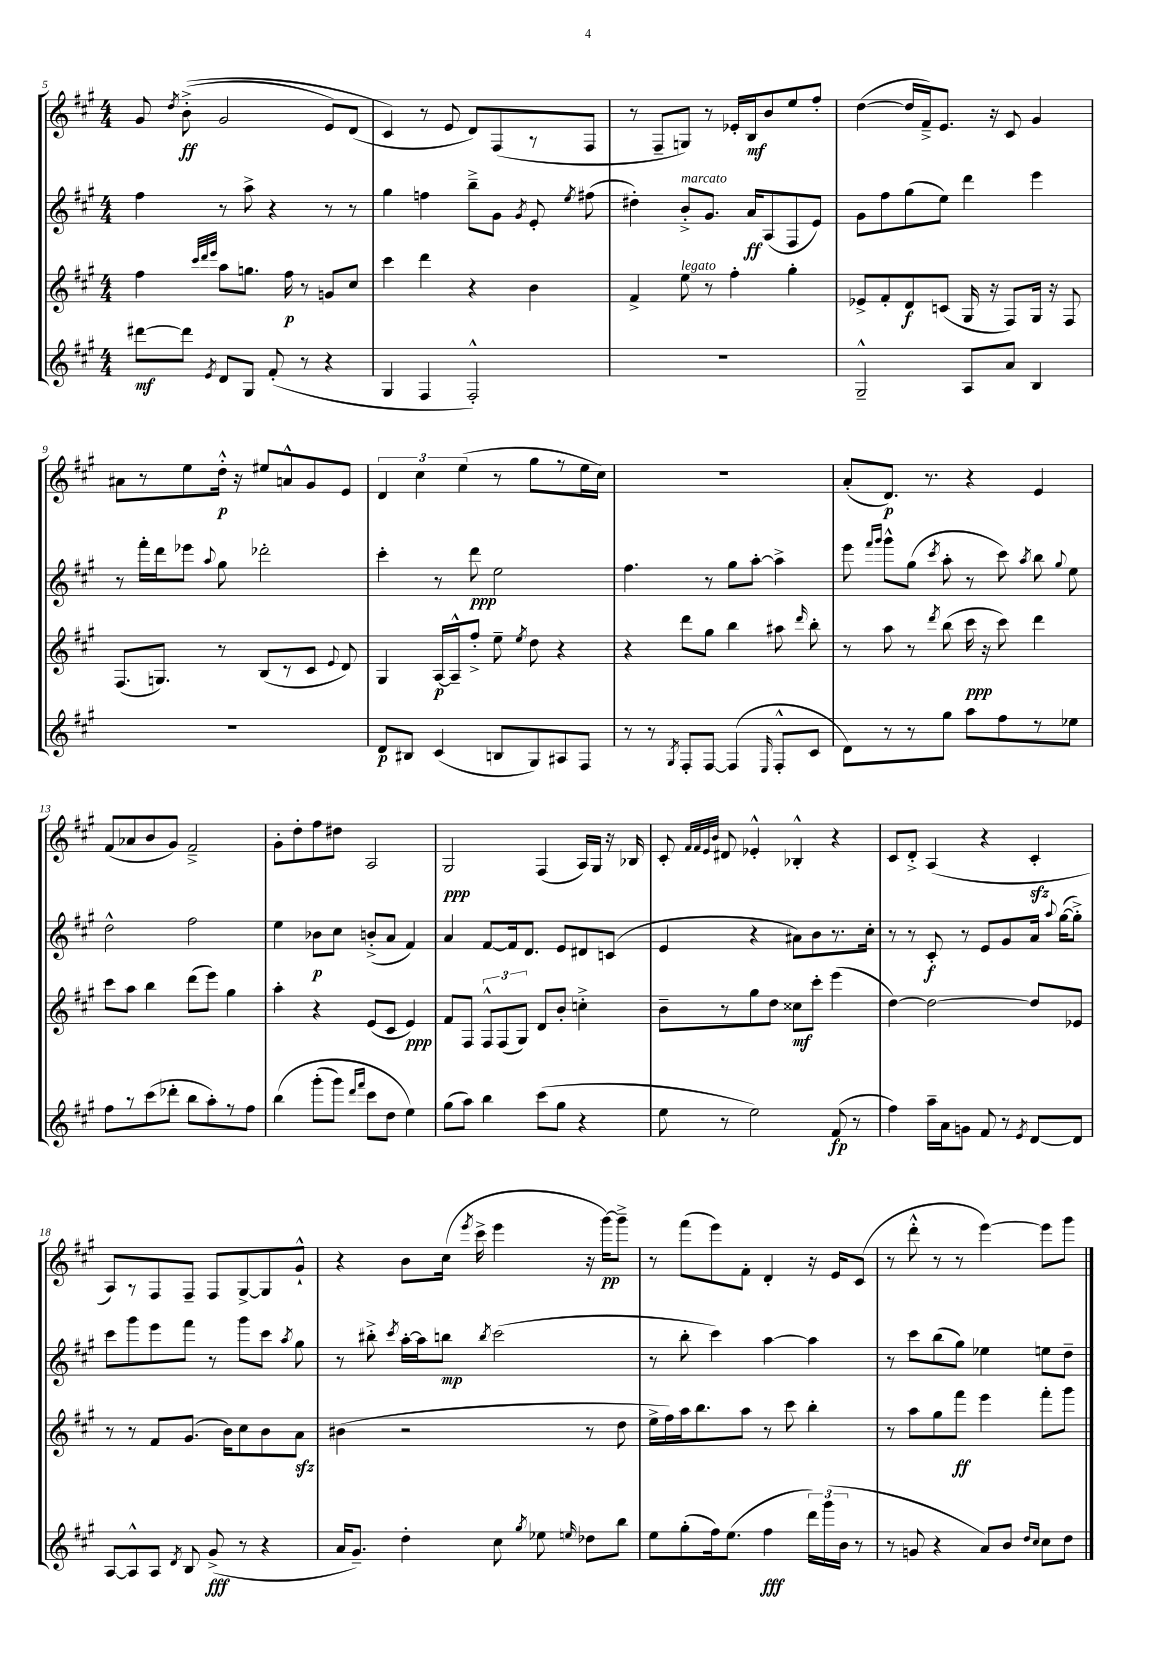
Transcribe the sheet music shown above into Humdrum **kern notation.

**kern	**kern	**kern	**kern
*staff4	*staff3	*staff2	*staff1
*clefG2	*clefG2	*clefG2	*clefG2
*k[f#c#g#]	*k[f#c#g#]	*k[f#c#g#]	*k[f#c#g#]
*M4/4	*M4/4	*M4/4	*M4/4
[8ddd#\L	4ff#\	4ff#\	8g#/
.	.	.	8qdd/
8ddd#\]J	.	.	&((8b'^\
.	32qqccc#/LLL	.	.
.	32qqddd/	.	.
8qe/	32qqeee/JJJ	.	.
8d/L	8aa\L	8r	2g#/
8G#/J	8.gg\J	8aa^\	.
(8f#'/	.	4r	.
.	16ff#\	.	.
8r	8r	.	.
4r	8g/L	8r	8e/L)
.	8cc#/J	8r	(8d/J
=	=	=	=
4G#/	4ccc#\	4gg#\	4c#/&)
4F#/	4ddd\	4ff\	8r
.	.	.	8e/
2F#'^^/)	4r	8bb~^\L	8d/L)
.	.	8g#\J	(8F#/
.	.	8qg#/	.
.	4b\	8e'/	8r
.	.	8qee/	.
.	.	(8ff#\	8F#/J
=	=	=	=
1r	4f#^/	4dd#'\)	8r
.	.	.	8F#~/L
.	8ee\	8b'^/L	8G/J)
.	8r	8.g#/J	8r
.	4ff#'\	.	16e-'/LL
.	.	16a/LK	16B/J
.	.	(8A/	8b/
.	4gg#'\	8F#/	8ee/
.	.	8e/J)	8ff#'/J
=	=	=	=
2G#~^^/	8e-^/L	8g#\L	([4dd\
.	8f#'/	8ff#\	.
.	8d/	(8gg#\	16dd/]LL
.	.	.	16f#~^/J)
.	(8c/J	8ee\J)	8.e/J
8A/L	16G#/	4ddd\	.
.	16r	.	16r
8a/J	8F#/L)	.	8c#/
4B/	16G#/Jk	4eee\	4g#/
.	16r	.	.
.	8F#/	.	.
=	=	=	=
1r	(8.F#/L	8r	8a#\L
.	.	16fff#'\LL	8r
.	8.G/J)	16ddd\J	.
.	.	8eee-\J	8ee\
.	.	8qqaa/	.
.	8r	8gg#\	16dd'^^\Jk
.	.	.	16r
.	(8B/L	2ddd-'\	8ee#/L
.	8r	.	8a^^/
.	8c#/J	.	8g#/
.	8qqe/	.	.
.	8d/)	.	8e/J
=	=	=	=
8d/L	4G#/	4ccc#'\	6d/
8B#/J	.	.	.
.	.	.	6cc#\
(4c#/	[16A/LL	8r	.
.	16A~^^/]J	.	.
.	.	.	(6ee\
.	8ff#'^/J	8ddd\	.
8B/L	8ee~\	2ee\	8r
.	8qee/	.	.
8G#/)	8dd\	.	8gg#\L
8A#/	4r	.	8r
8F#/J	.	.	16ee\L
.	.	.	16cc#\JJ)
=	=	=	=
8r	4r	4.ff#\	1r
8r	.	.	.
8qG#/	.	.	.
8F#'/L	8ddd\L	.	.
[8F#/J	8gg#\J	8r	.
(4F#/]	4bb\	8gg#\L	.
.	.	[8aa'\J	.
16qqE/	.	.	.
8F#'^^/L	8aa#\	4aa^\]	.
.	16qqddd/	.	.
8c#/J	8bb'\	.	.
=	=	=	=
8d\L)	8r	8eee\	(8a'/L
.	.	16qqfff#/LL	.
.	.	16qqggg#/JJ	.
8r	8aa\	8ggg#^^\L	8.d/J)
8r	8r	(8gg#\J	.
.	.	.	8.r
.	8qddd/	8qccc#/	.
8gg#\J	(8bb\	8aa'\	.
8aa\L	16ccc#\	8r	4r
.	16r	.	.
8ff#\	8ccc#\)	8ccc#\)	.
.	.	8qaa/	.
8r	4ddd\	8bb\	4e/
.	.	8qqgg#/	.
8ee-\J	.	8ee\	.
=	=	=	=
8ff#\L	8ccc#\L	2dd^^\	(8f#/L
8r	8aa\J	.	8a-/
(8ccc#\	4bb\	.	8b/
8ddd-'\J	.	.	8g#/J)
8bb\L	(8ddd\L	2ff#\	2f#~^/
8aa'\)	8eee\J)	.	.
8r	4gg#\	.	.
8ff#\J	.	.	.
=	=	=	=
&(4bb\	4aa'\	4ee\	8g#'\L
.	.	.	8dd'\
(8ggg#'\L	4r	8b-\L	8ff#\
8ggg#\J)	.	8cc#\J	8dd#\J
16qqddd/LL	.	.	.
16qqfff#/JJ	.	.	.
8ccc#\L	(8e/L	(8b'^/L	2A/
8dd\J	8c#/J	8a/J	.
4ee\&)	4e/)	4f#/)	.
=	=	=	=
(8gg#\L	8f#/L	4a/	2G#/
8aa\J)	8F#/J	.	.
4bb\	12F#^^/L	[8f#/L	.
.	(12F#/	.	.
.	.	16f#/]k	.
.	12G#/J)	.	.
.	.	8.d/J	.
(8ccc#\L	8d/L	.	(4F#/
8gg#\J	8b'/J	8e/L	.
4r	4cc'^\	8d#/	16A/LL)
.	.	.	16G#/JJ
.	.	(8c/J	16r
.	.	.	16B-/
=	=	=	=
8ee\	8b~\L	4e/	8c#'/
.	.	.	32qqf#/LLL
.	.	.	32qqf#/
.	.	.	32qqe/
.	.	.	32qqb/JJJ
8r	8r	.	8d#/
2ee\)	8gg#\	4r	4e-'^^/
.	8dd\J	.	.
.	8cc##\L	8a#\L)	4B-'^^/
.	8ccc#'\J	8b\	.
(8f#/	(4eee\	8.r	4r
8r	.	.	.
.	.	16cc#'\Jk	.
=	=	=	=
4ff#\)	[4dd\)	8r	8c#/L
.	.	8r	8d'^/J
16aa~\LL	2dd\_	8c#'/	(4A/
16a\J	.	.	.
8g\J	.	8r	.
8f#/	.	8e/L	4r
8r	.	8g#/	.
8qe/	.	.	.
[8d/L	8dd/]L	16a/Jk	4c#'/
.	.	8qqaa/	.
.	.	([16gg#\LK	.
8d/]J	8e-/J	8gg#'^\]J)	.
=	=	=	=
[8A/L	8r	8ccc#\L	8A/L)
8A^^/]	8r	8ggg#\	8r
8A/J	8f#/L	8eee\	8F#/
8qd/	.	.	.
8B/	(8.g#/J	8fff#\J	8F#~/J
(8g#^/	.	8r	8F#/L
.	16b\LK)	.	.
8r	8cc#\	8ggg#\L	[8G#^/
4r	8b\	8ccc#\J	8G#/]
.	.	8qaa/	.
.	8a\J	8gg#\	8g#`^^/J
=	=	=	=
16a/LK	(4b#\	8r	4r
8.g#~/J)	.	.	.
.	.	8bb#'^\	.
.	.	8qccc#/	.
4dd'\	2r	[16aa'\LL	8b\L
.	.	16aa\]J	.
.	.	8bb\J	(16cc#\Jk
.	.	.	8qeee/
.	.	.	16ccc#^\
.	.	8qbb/	.
8cc#\	.	(2ccc#\	4eee\
8qgg#/	.	.	.
8ee-\	.	.	.
16qqee/	.	.	.
8dd-\L	8r	.	16r
.	.	.	[16ggg#\LK)
8bb\J	8dd\	.	8ggg#~^\]J
=	=	=	=
8ee\L	16ee^\LL	8r	8r
.	16ff#\)	.	.
(8gg#'\	16aa\J	8bb'\	(8fff#\L
.	8.bb\	.	.
16ff#\k)	.	4ccc#\)	8eee\)
(8.ee\J	.	.	.
.	8aa\J	.	8f#'\J
4ff#\	8r	[4aa\	4d'/
.	8ccc#\	.	.
24ddd\LL)	4bb'\	4aa\]	16r
(24ggg#\	.	.	.
.	.	.	16e/LK
24b\JJ	.	.	.
8r	.	.	(8c#/J
=	=	=	=
8r	8r	8r	8r
8g/	8aa\L	8ccc#\L	8ddd'^^\
4r	8gg#\	(8bb\	8r
.	8fff#\J	8gg#\J)	8r
8a/L)	4eee\	4ee-\	[4eee\)
8b/J	.	.	.
16qqdd/LL	.	.	.
16qqcc#/JJ	.	.	.
8cc#\L	8fff#'\L	8ee\L	8eee\]L
8dd\J	8ggg#\J	8dd~\J	8ggg#\J
==	==	==	==
*-	*-	*-	*-
